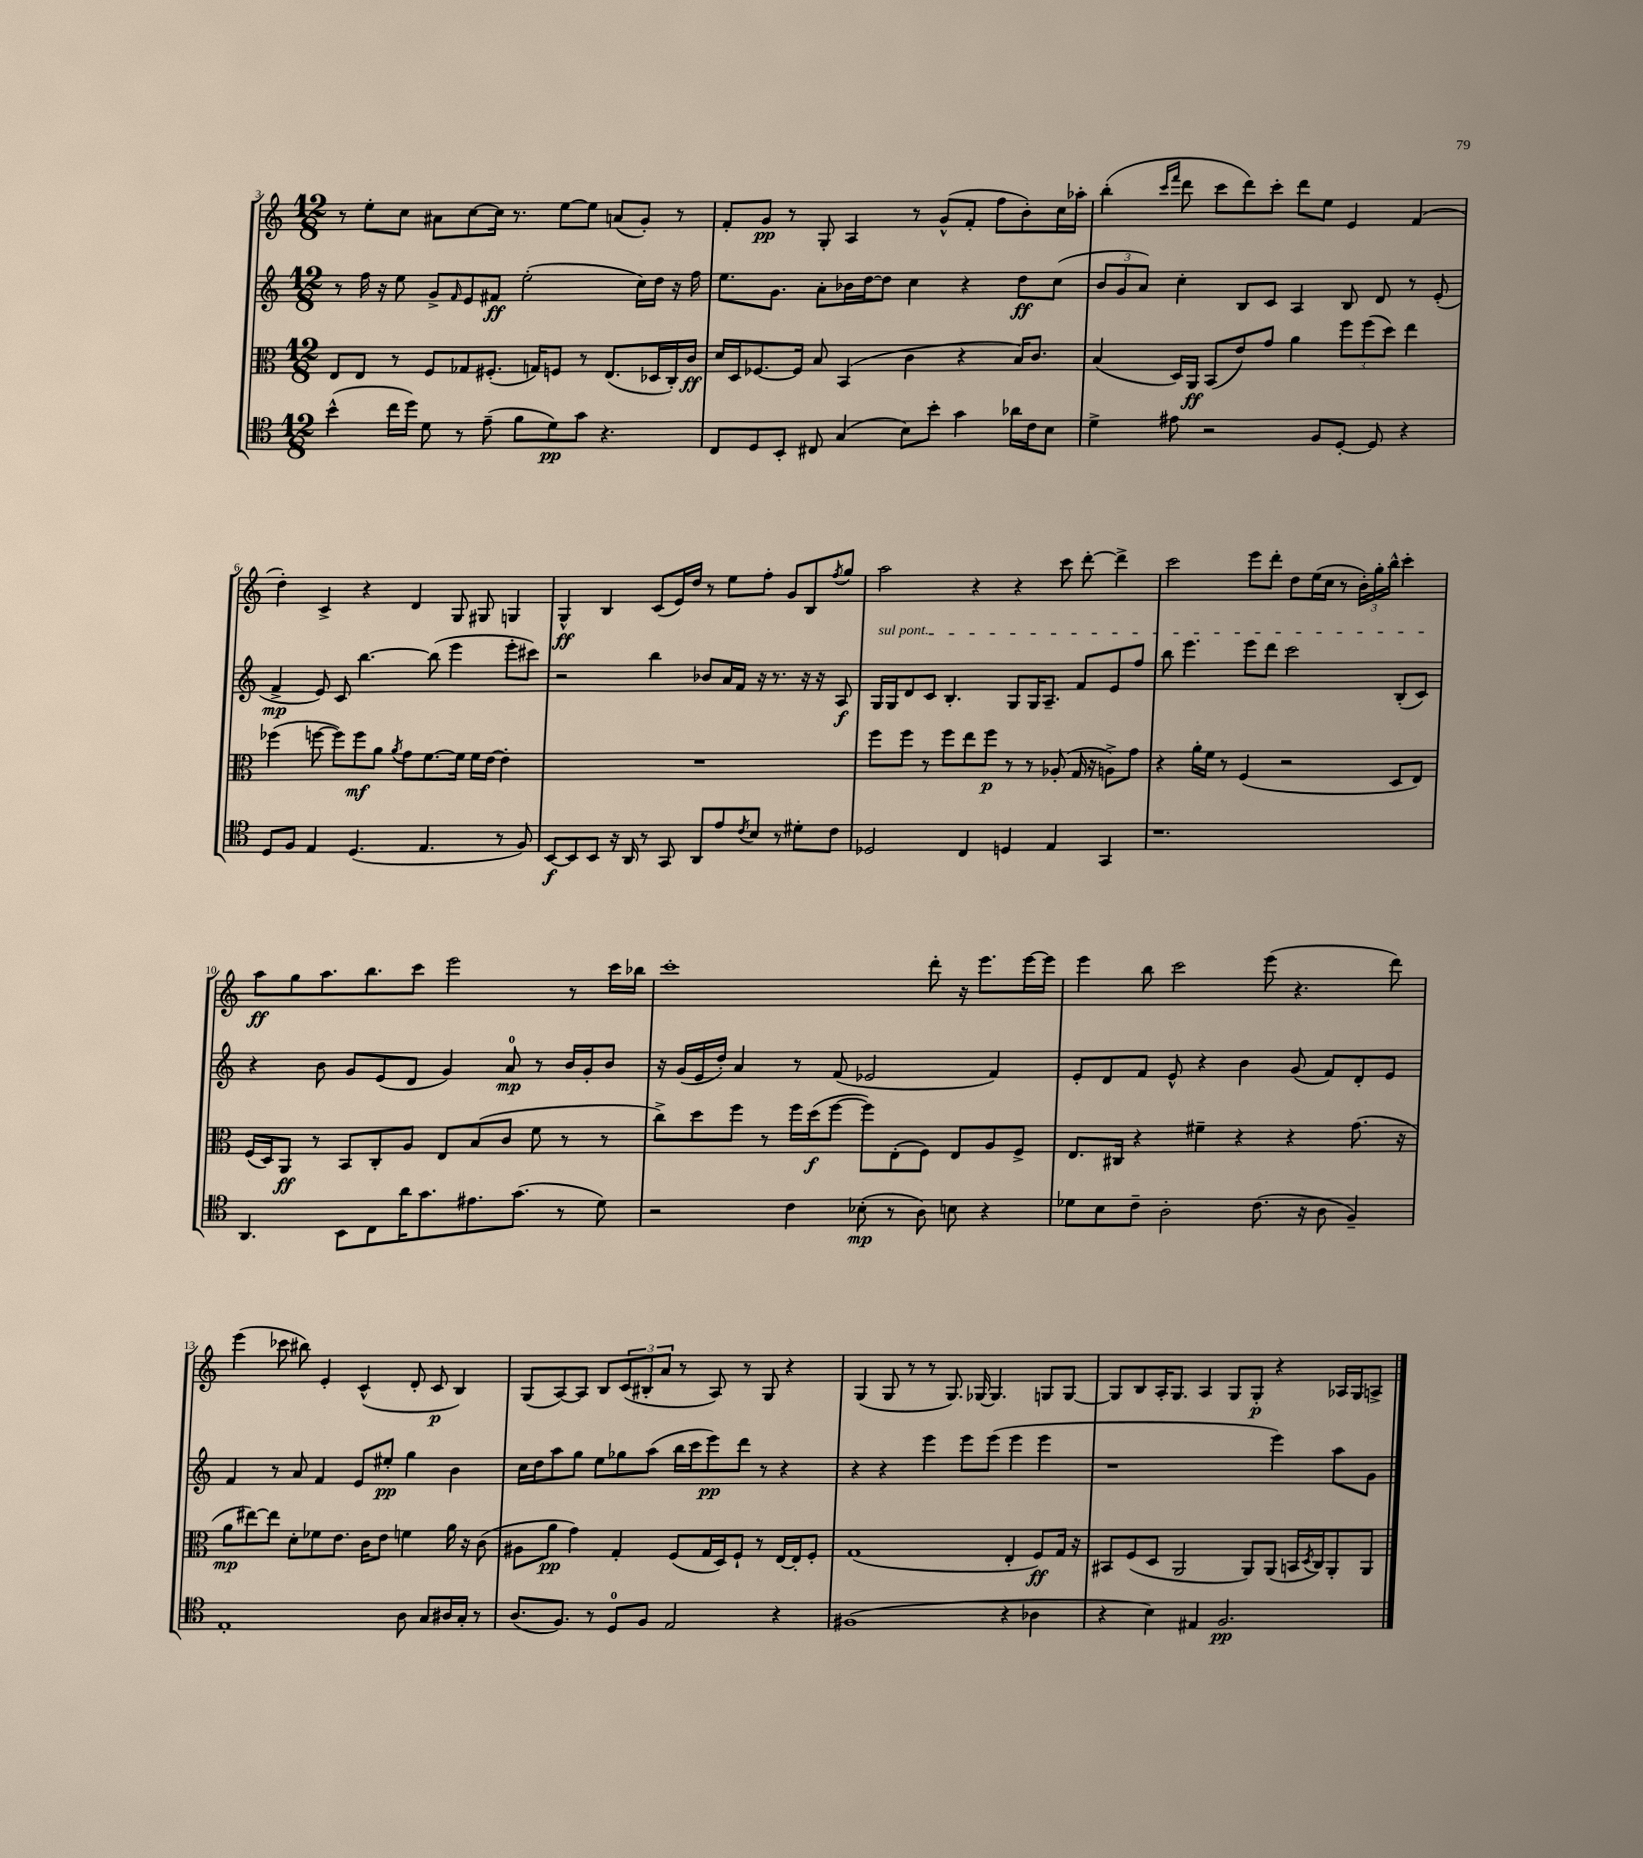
<<
\new StaffGroup <<
\new Staff = "s0" {
    \clef treble \key c \major \numericTimeSignature \time 12/8
    r8 e''8-. c''8 ais'8 c''8~ c''16 r8. e''8~ e''8 a'8( g'8-.) r8 |
    f'8-. g'8\pp r8 g8-. a4 r8 g'8-^( f'8-. f''8 b'8-.) c''16 aes''16-. |
    b''4-.( \grace { c'''16 f'''16 } d'''8 c'''8 d'''8) c'''8-. d'''8 e''8 e'4 f'4( |
    d''4-.) c'4-> r4 d'4 g8 gis8 g4 |
    g4-^\ff b4 c'8( e'16) d''16 r8 e''8 f''8-. g'8 b8 \acciaccatura { f''8 } g''8 |
    a''2 r4 r4 c'''8 d'''8~-. d'''4-> |
    c'''2 e'''8 d'''8-. d''8 e''16( c''16 r8 \tuplet 3/2 { b'16-.) g''16-. b''16-^ } c'''4-. |
    a''8\ff g''8 a''8. b''8. c'''8 e'''2 r8 c'''16 bes''16 |
    c'''1-. d'''8-. r16 e'''8. e'''16~ e'''16 |
    e'''4 b''8 c'''2 e'''8( r4. d'''8) |
    e'''4( ces'''8 bis''8) e'4-. c'4-^( d'8-. c'8\p b4) |
    g8( a8~) a8 b8 \tuplet 3/2 { c'8( bis8-. a'8 } r8 a8) r8 g8 r4 |
    g4( g8 r8 r8 g8.) ges16~ ges4. g8 g8~ |
    g8 b8 a16-. g8. a4 g8 g8-.\p r4 aes16 g16 a8-> \bar "|." |
}
\new Staff = "s1" {
    \clef treble \key c \major \numericTimeSignature \time 12/8
    r8 f''16 r16 e''8 g'8-> \grace { f'16 } e'8 fis'8\ff e''2-.( c''16) d''16 r16 f''16 |
    e''8. g'8. a'8-. bes'16 d''16~ d''8 c''4 r4 d''8\ff c''8( |
    \tuplet 3/2 { b'8 g'8 a'8) } c''4-. b8 c'8 a4 b8 d'8 r8 e'8-.( |
    f'4->\mp e'8) c'8 b''4.~ b''8( e'''4 e'''8-. cis'''8) |
    r2 b''4 bes'8 a'16 f'16 r16 r8. r16 r16 a8\f |
    \once \override TextSpanner.bound-details.left.text = \markup { \italic "sul pont." } g16\startTextSpan g16 d'8 c'8 b4.-. g8 g16 a8.-- f'8 e'8 f''8 |
    b''8 e'''4. e'''8 d'''8 c'''2 b8-.( c'8\stopTextSpan) |
    r4 b'8 g'8 e'8( d'8 g'4) a'8-0\mp r8 b'16 g'16-. b'8 |
    r16 g'16( e'16 d''16-.) a'4 r8 f'8( ees'2 f'4) |
    e'8-. d'8 f'8 e'8-^ r4 b'4 g'8( f'8) d'8-. e'8 |
    f'4 r8 a'8 f'4 e'8 eis''8-.\pp g''4 b'4 |
    c''16 d''16 a''8 g''8 e''8 ges''8 a''8( b''16 c'''16 e'''8\pp) d'''8 r8 r4 |
    r4 r4 e'''4 e'''8 e'''8( e'''4 e'''4 |
    r1 e'''4) a''8 g'8 \bar "|." |
}
\new Staff = "s2" {
    \clef alto \key c \major \numericTimeSignature \time 12/8
    e8 e8 r8 f8 ges8 fis8.-.( g16) f8 r8 e8.( des16 c16-.) c'16\ff |
    d'16 d16 fes8.~ fes16 b8 b,4( c'4 r4 b16) c'8. |
    b4( d16) a,16\ff b,8( e'8) g'8 a'4 \tuplet 3/2 { f''8 f''8( d''8) } e''4 |
    fes''4( f''8~ f''8) f''8\mf a'8 \acciaccatura { a'8 } g'8 f'8.~ f'16 f'16 e'16~ e'4-. |
    R1. |
    f''8 f''8 r8 f''8 e''8 f''8\p r8 r8 aes8-.( g16 r16 a8->) g'8 |
    r4 a'16-. f'16 r8 f4( r2 d8 e8) |
    f16( d16) a,8\ff r8 b,8 c8-. a8 e8 b8( c'8 f'8 r8 r8 |
    c''8->) d''8 f''8 r8 f''16 d''16\f( f''8~ f''8) e8-.( f8) e8 a8 f8-> |
    e8. cis16 r4 fis'4-- r4 r4 g'8.( r16 |
    a'8\mp eis''8~) eis''8 d'8-. fes'8 e'8. c'16 e'8 f'4 a'16 r16 c'8( |
    ais8 a'8\pp g'4) g4-. f8( g16 d16) f8-! r8 e16~ e16-. f8-. |
    g1( e4-. f8\ff) g16 r16 |
    bis,8 f8( d8 a,2 a,8) a,8( b,16 \acciaccatura { d8 } c16) a,8-. a,8 \bar "|." |
}
\new Staff = "s3" {
    \clef tenor \key c \major \numericTimeSignature \time 12/8
    b'4-^( c''16 d''16) d'8 r8 e'8--( f'8 d'8\pp) g'8 r4. |
    c8 d8 b,8-. cis8 g4( b8) b'8-. g'4 aes'16 c'16 b8 |
    d'4-> eis'8 r2 f8 d8~-. d8 r4 |
    d8 f8 e4 d4.( e4. r8 f8) |
    b,8~\f b,8 b,8 r16 a,16 r8 g,8 a,8 e'8 \acciaccatura { c'8 } b8 r8 dis'8-. c'8 |
    des2 c4 d4 e4 g,4 |
    r1. |
    a,4. b,8 c8 a'16 g'8. eis'8. g'8.( r8 d'8) |
    r2 c'4 bes8-.\mp( r8 a8) b8 r4 |
    des'8 b8 c'8-- a2-. c'8.( r16 a8 f4--) |
    e1-. a8 g8 ais16 g16-. r8 |
    a8.( f8.) r8 d8-0 f8 e2 r4 |
    fis1( r4 aes4 |
    r4 b4) eis4 f2.\pp \bar "|." |
}
>>
>>
\layout { \context { \Score currentBarNumber = #3 } }
